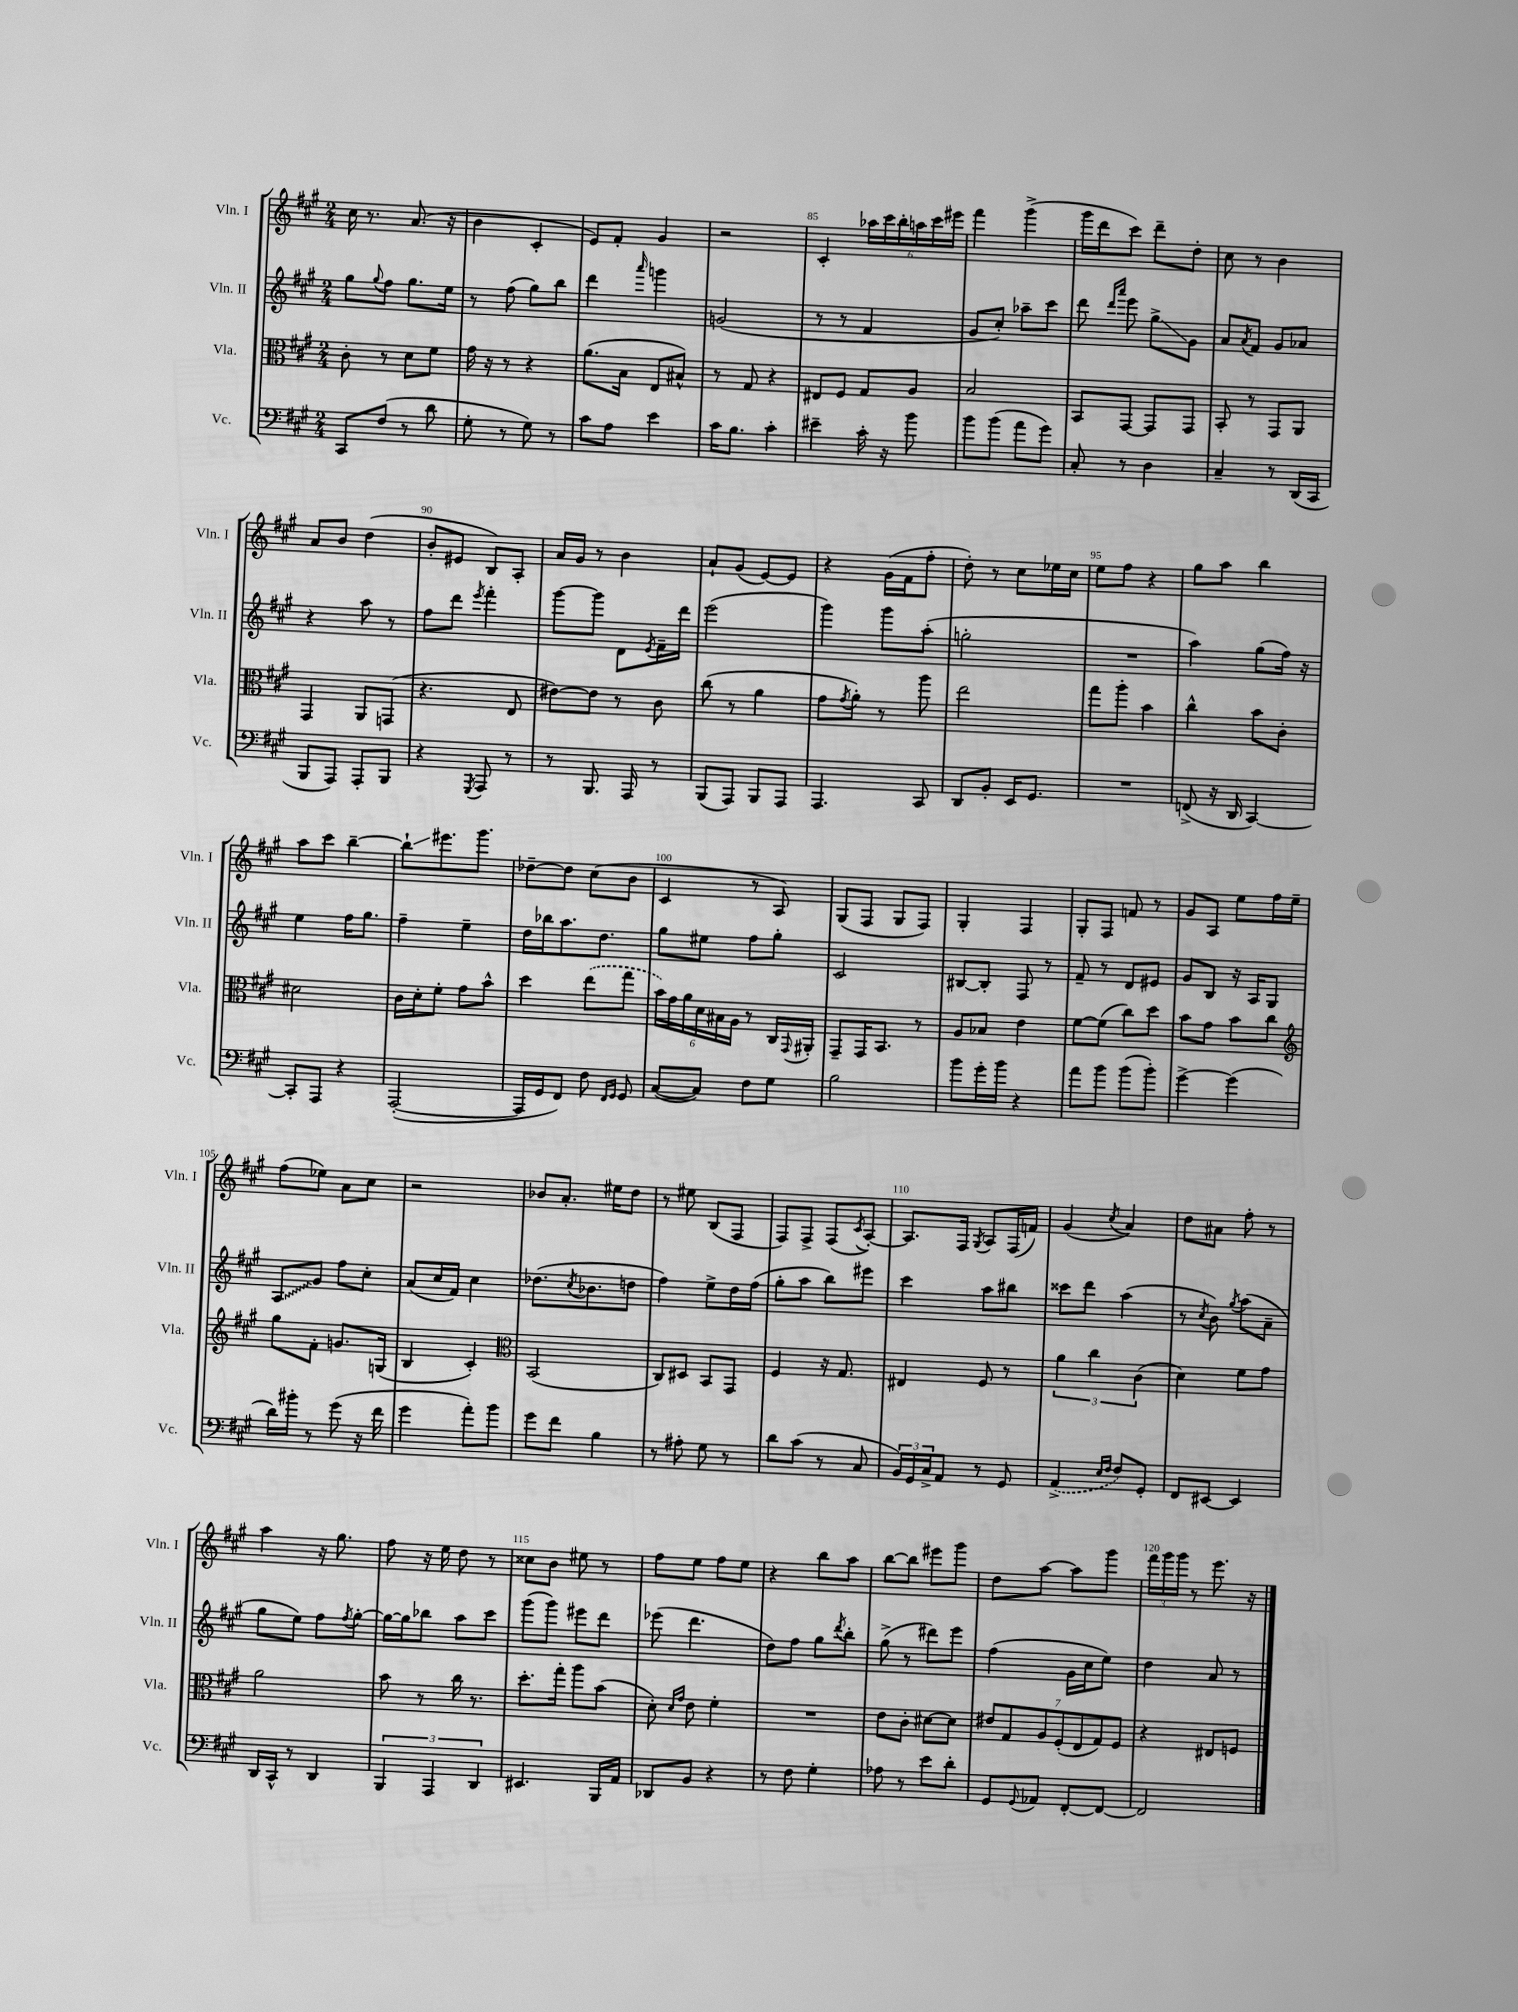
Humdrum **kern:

**kern	**kern	**kern	**kern
*staff4	*staff3	*staff2	*staff1
*clefF4	*clefC3	*clefG2	*clefG2
*k[f#c#g#]	*k[f#c#g#]	*k[f#c#g#]	*k[f#c#g#]
*M2/4	*M2/4	*M2/4	*M2/4
8CC#	8c#'	8gg#	16cc#
.	.	.	8.r
.	.	8qqgg#	.
(8F#	8r	8ff#	.
8r	8d	8.gg#	(8.a
8d	8f#	.	.
.	.	16ee	16r
=	=	=	=
8G#'	16g#	8r	4b
.	16r	.	.
8r	8r	(8ff#	.
8G#)	4r	8gg#)	4c#'
8r	.	8bb	.
=	=	=	=
8c#	(8.a	4ddd	8e)
8A	.	.	8f#'
.	16B	.	.
.	.	16qqaaa	.
4e	8E	4ggg	4g#
.	8B#^^)	.	.
=	=	=	=
16c#	8r	(2g	2r
8.B	.	.	.
.	8G#	.	.
4c#'	4r	.	.
=	=	=	=
4e#~	8E#	8r	4c#'
.	8F#	8r	.
16c#'	8G#	4f#	24aa-
.	.	.	24ccc#
16r	.	.	.
.	.	.	24bb'
8b	8A	.	24aa
.	.	.	24ccc#
.	.	.	24eee#
=	=	=	=
8b	2B	8g#	4fff#
(8b	.	8cc#')	.
8a	.	8aa-~	(4ggg#^
8g#)	.	8ccc#	.
=	=	=	=
8C#'	8BB	8ddd	16ggg#
.	.	.	16ddd
.	.	16qqddd	.
.	.	16qqaaa	.
8r	[8GG#	8eee	8ccc#)
4D	8GG#]	8gg#^	8ddd~
.	8GG#	8g#	8dd'
=	=	=	=
4C#~	8BB'	8a	8cc#
.	.	8qa	.
.	8r	8f#	8r
8r	8GG#	8g#	4b
(16DD	8AA	8a-	.
16CC#	.	.	.
=	=	=	=
8BBB	4GG#	4r	8a
8AAA)	.	.	8b
8AAA'	8AA	8aa	(4dd
8BBB	(8GG	8r	.
=	=	=	=
4r	4.r	8ff#	8b'
.	.	8ddd	8e#
8qGGG#	.	8qeee	.
8AAA	.	4fff#'	8B)
8r	8E	.	8A'
=	=	=	=
8r	[8e#)	[8ggg#	16a
.	.	.	16g#
8.BBB	8e#]	8ggg#]	8r
.	8r	8d	4b
16AAA	.	.	.
.	.	8qe	.
8r	8c#	16f#~	.
.	.	16ddd	.
=	=	=	=
(8BBB	(8cc#	(2eee	8a`
8AAA)	8r	.	(8g#
8BBB	4a	.	[8e)
8AAA	.	.	8e]
=	=	=	=
4.AAA	8g#	4ggg#)	4r
.	8qg#	.	.
.	8a')	.	.
.	8r	8ggg#	(16g#
.	.	.	16f#
8CC#	8aa	(8aa'	8ff#'
=	=	=	=
8DD	2ee	2gg'	8dd')
8BB'	.	.	8r
16EE	.	.	8cc#
8.GG#	.	.	.
.	.	.	16ee-
.	.	.	16cc#
=	=	=	=
2r	8gg#	2r	8ee
.	8aa'	.	8ff#
.	4b	.	4r
=	=	=	=
(8FF^	4cc#^^	4aa)	8gg#
16r	.	.	8aa
16DD	.	.	.
[4CC#)	8b	(8gg#	4bb
.	8c#'	16ff#)	.
.	.	16r	.
=	=	=	=
8CC#']	2d#	4ee	8aa
8AAA	.	.	8ccc#
4r	.	16ff#	[4bb~
.	.	8.gg#	.
=	=	=	=
([2AAA'	16c#	4ff#~	8bb`]
.	16d'	.	.
.	8f#'	.	8.eee#
.	8g#	4ee~	.
.	.	.	8.ggg#
.	8b^^	.	.
=	=	=	=
16AAA]	4dd	16dd	[8dd-~
16GG#	.	16bb-	.
8FF#)	.	8.aa	8dd-]
8F#	(8ee	.	(8cc#
.	.	8.dd	.
16qqFF#	.	.	.
16qqGG#	.	.	.
8GG#	8gg#	.	8b
=	=	=	=
([8C#	24b)	8gg#	4c#
.	24g#	.	.
.	24a	.	.
8C#])	24d	8ee#	.
.	24B#	.	.
.	24A	.	.
8F#	8r	8ff#	8r
8G#	16C#	8gg#'	8A)
.	8qqGG#	.	.
.	16AA#'	.	.
=	=	=	=
2B	8GG#~	2c#	(8G#
.	16GG#	.	8F#
.	8.BB	.	.
.	.	.	8G#
.	8r	.	8F#)
=	=	=	=
8b	8A	[8B#	4G#'
16g#'	8B-	8B#']	.
16b	.	.	.
4r	4e	8F#	4F#
.	.	8r	.
=	=	=	=
8a	[8f#	8f#~	8G#'
8b	(8f#]	8r	8F#
(8b	8cc#)	8d	8f
8b')	8dd	8e#	8r
=	=	=	=
[4g#^	8b	8g#	8g#
.	8g#	8B	8A
(4g#]	8b	16r	8ee
.	.	16A	.
.	8cc#	8G#	16ff#
.	.	.	16ee~
=	=	=	=
*	*clefG2	*	*
16d)	8gg#	8A	(8ff#
16b#'	.	.	.
8r	8f#'	8g#	8ee-)
(8g#	8.g	8ff#	8a
16r	.	8cc#'	8cc#
16f#	(16G	.	.
=	=	=	=
4g#	4B	(8a	2r
.	.	16cc#	.
.	.	16f#)	.
8a')	4c#')	4cc#	.
8b	.	.	.
=	=	=	=
*	*clefC3	*	*
8g#	(2BB	(8.dd-	8b-
8f#	.	.	8.a'
.	.	8qcc#	.
.	.	8.b-	.
4B	.	.	.
.	.	.	16ee#
.	.	8dd	8dd
=	=	=	=
8r	8C#)	4ff#)	8r
8A#'	8D#	.	8ee#
8G#	8BB	8ee^	(8B
8r	8GG#	16dd	8F#
.	.	(16ff#	.
=	=	=	=
8d	4F#	8gg#'	8F#)
(8c#	.	8aa	8F#^
8r	16r	8bb)	(8F#
.	8.G#	.	.
.	.	.	8qc#
8C#	.	8eee#	[8A')
=	=	=	=
24BB)	4E#	4ccc#	8.A]
24GG#	.	.	.
24C#^	.	.	.
8AA	.	.	.
.	.	.	16F#
.	.	.	8qG#
8r	8F#	8aa	8A
8GG#	8r	8bb#	(16F#
.	.	.	16f)
=	=	=	=
(4AA^	6a	8ccc##	(4g#
.	.	8ddd	.
.	6cc#	.	.
16qqE	.	.	.
16qqF#	.	.	8qcc#
8F#)	.	(4aa	4a)
.	(6c#	.	.
8GG#'	.	.	.
=	=	=	=
8FF#	4d)	8r	8dd
.	.	8qcc#	.
[8EE#	.	8b)	8a#
.	.	8qgg#	.
4EE#]	8f#	(8aa	8ff#'
.	8g#	8a~	8r
=	=	=	=
16DD	2a	8gg#	4aa
16CC#^^	.	.	.
8r	.	8ee)	.
4DD	.	8ff#	16r
.	.	.	8.gg#
.	.	8qff#	.
.	.	[8gg#'	.
=	=	=	=
6BBB	8b	16gg#_	8ff#
.	.	16gg#]	.
.	8r	8bb-	16r
6AAA	.	.	.
.	.	.	16ee
.	16cc#	8aa	8dd
.	8.r	.	.
6DD	.	.	.
.	.	8ccc#	8r
=	=	=	=
4.EE#	8.dd'	(8ggg#	8cc##
.	.	8ggg#)	8b
.	16gg#'	.	.
.	8aa	8eee#	8ee#
16BBB	(8b	8ddd	8r
16AA	.	.	.
=	=	=	=
8DD-	8d')	(8eee-	8ff#
.	16qqd	.	.
.	16qqg#	.	.
8BB	8e	4.ddd	8ee
4r	4f#'	.	8ff#
.	.	.	8ee
=	=	=	=
8r	2r	8dd)	4r
8F#	.	8ff#	.
4G#'	.	8gg#	8bb
.	.	8qddd	.
.	.	8bb'	8aa
=	=	=	=
8A-	8e	(8gg#^	[8bb
8r	8c#'	8r	8bb]
8e	[8d#	8ddd#)	8eee#
8d'	8d#]	8eee	8ggg#
=	=	=	=
8GG#	14e#	(4ff#	8dd
.	14G#	.	.
8qqGG#	.	.	.
8AA-	.	.	[8aa
.	14A	.	.
.	(14F#'	.	.
[8FF#'	.	16g#	8aa]
.	14E	.	.
.	.	16cc#	.
.	14G#)	.	.
8FF#_	.	8ee)	8ggg#
.	14F#	.	.
=	=	=	=
2FF#]	4r	4dd	24fff#
.	.	.	24ggg#
.	.	.	24ggg#
.	.	.	8r
.	8E#	8a	8.eee
.	8F	8r	.
.	.	.	16r
==	==	==	==
*-	*-	*-	*-
